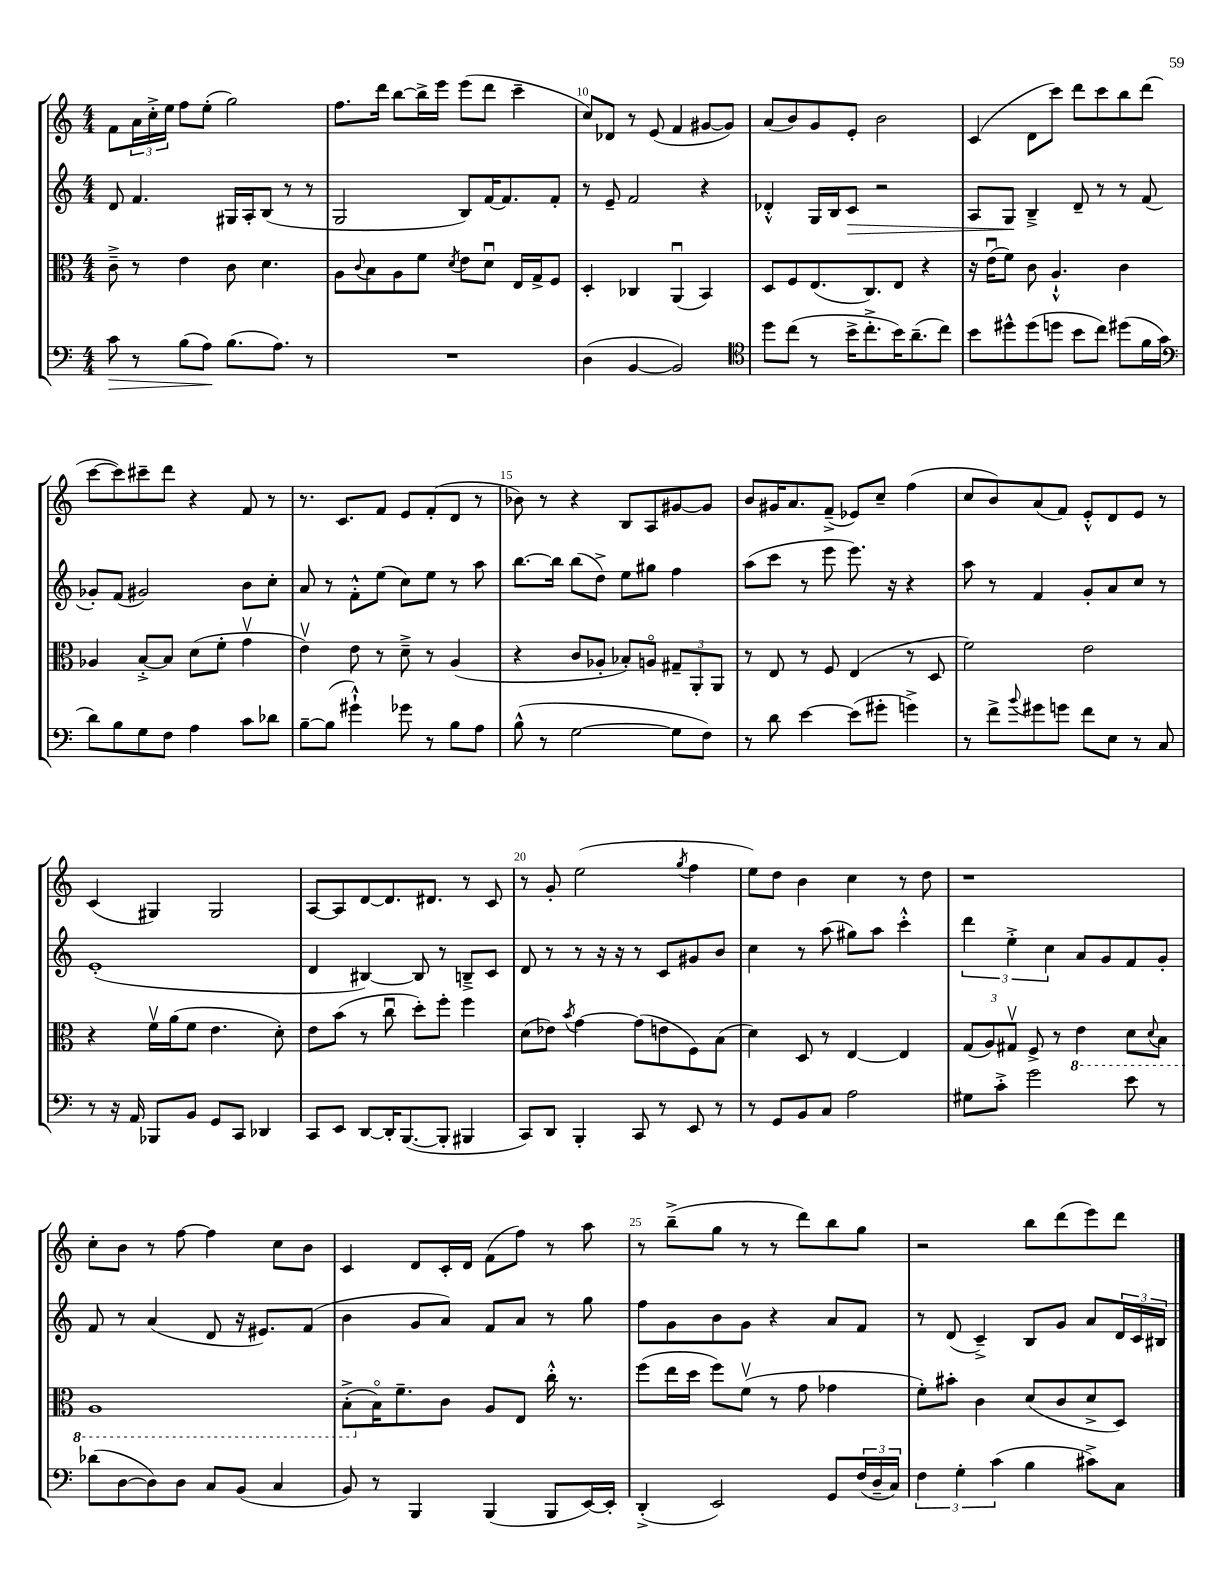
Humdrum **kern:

**kern	**dynam	**kern	**kern	**dynam	**kern
*part4	*part4	*part3	*part2	*part2	*part1
*staff4	*staff4	*staff3	*staff2	*staff2	*staff1
*clefF4	*	*clefC3	*clefG2	*	*clefG2
*k[]	*	*k[]	*k[]	*	*k[]
*M4/4	*	*M4/4	*M4/4	*	*M4/4
=8	=8	=8	=8	=8	=8
!	!LO:HP:b	!	!	!	!
8c\	>	8c~^\	8d/	.	8f\L
8r	.	8r	4.f/	.	24a\L
.	.	.	.	.	24cc'^\
.	.	.	.	.	24ee\JJ
(8B\L	.	4e\	.	.	8ff\L
8A\J)	.	.	.	.	(8ee'\J
(8.B\L	]	8c\	16G#X/LL	.	2gg\)
.	.	.	16A'/J	.	.
.	.	4.d\	(8B/J	.	.
8.A\J)	.	.	.	.	.
.	.	.	8r	.	.
8r	.	.	8r	.	.
=9	=9	=9	=9	=9	=9
1r	.	8A\L	2G/	.	8.ff\L
.	.	8qqc/	.	.	.
.	.	8B\	.	.	.
.	.	.	.	.	16ddd\Jk
.	.	8A\	.	.	[8bb\L
.	.	8f\J	.	.	16bb^\L]
.	.	.	.	.	16eee\JJ
.	.	8qd/	.	.	.
.	.	8e\L	8B/L)	.	(8eee\L
.	.	8du\J	[16f/K	.	8ddd\J
.	.	.	8.f/]	.	.
.	.	16E/LL	.	.	4ccc~\
.	.	16G^/J	.	.	.
.	.	8F/J	8f'/J	.	.
=10	=10	=10	=10	=10	=10
(4D\	.	4D'/	8r	.	8cc/L)
.	.	.	8e~/	.	8d-X/J
[4BB/	.	4C-X/	2f/	.	8r
.	.	.	.	.	(8e/
2BB/])	.	(4AAu/	.	.	4f/
.	.	4BB/)	4r	.	[8g#X/L
.	.	.	.	.	8g#/J])
=11	=11	=11	=11	=11	=11
*clefC4	*	*	*	*	*
8dd\L	.	8D/L	4d-X'^^/	.	(8a/L
(8cc\J	.	8F/	.	.	8b/)
8r	.	(8.E/	16G/LL	.	8g/
.	.	.	16B/J	.	.
!	!	!	!	!LO:HP:b	!
16b^\KL	.	.	8c/J	>	8e'/J
8.cc'^\	.	8.C/)	.	.	.
.	.	.	2r	.	2b\
16b\K)	.	8E/J	.	.	.
(8.a~\	.	.	.	.	.
.	.	4r	.	.	.
8cc\J)	.	.	.	.	.
=12	=12	=12	=12	=12	=12
8b\L	.	16r	8A/L	.	(4c/
.	.	(16eu\KL	.	.	.
8dd#X^^\	.	8f\J)	8G/J	.	.
(8dd#\	.	8c\	4B~^/	]	8d\L
8ddn\J	.	4.A`^^/	.	.	8ccc\J)
8b\L	.	.	8d~/	.	8ddd\L
8cc\J)	.	.	8r	.	8ccc\
(8dd#X\L	.	4c\	8r	.	8bb\
16f\L	.	.	(8f/	.	(8ddd\J
16g\JJ	.	.	.	.	.
!!LO:LB:g=z
=13	=13	=13	=13	=13	=13
*clefF4	*	*	*	*	*
8d\L)	.	4A-X/	8g-X'/L)	.	[8ccc\L
8B\	.	.	(8f/J	.	8ccc\])
8G\	.	[8B'^/L	2g#X/)	.	8ccc#X~\
8F\J	.	8B/J]	.	.	8ddd\J
4A\	.	(8d\L	.	.	4r
.	.	8f'\J	.	.	.
8c\L	.	4gv\	8b\L	.	8f/
8d-X\J	.	.	8cc'\J	.	8r
=14	=14	=14	=14	=14	=14
[8B~\L	.	4ev\)	8a/	.	8.r
(8B\J]	.	.	8r	.	.
.	.	.	.	.	8.c/L
4g#X`^^\)	.	8e\	8f'^^\L	.	.
.	.	8r	(8ee\J	.	8f/J
8g-X\	.	8d~^\	8cc\L)	.	8e/L
8r	.	8r	8ee\J	.	(8f'/
8B\L	.	(4A/	8r	.	8d/J
8A\J	.	.	8aa\	.	8r
=15	=15	=15	=15	=15	=15
(8B^^\	.	4r	[8.bb\L	.	8b-X\)
8r	.	.	.	.	8r
.	.	.	16bb\Jk]	.	.
[2G\	.	8c/L	(8bb\L	.	4r
.	.	8A-X'/J	8dd^\J)	.	.
.	.	8B-X'/L)	8ee\L	.	8B/L
.	.	8An/J	8gg#X\J	.	8A/
8G\L]	.	12G#X~/L	4ff\	.	[8g#X/
.	.	12AA'/	.	.	.
8F\J)	.	.	.	.	8g#/J]
.	.	12AA/J	.	.	.
=16	=16	=16	=16	=16	=16
8r	.	8r	(8aa\L	.	8b/L
8d\	.	8E/	8ccc\J	.	16g#X/K
.	.	.	.	.	8.a/
[4e\	.	8r	8r	.	.
.	.	8F/	8eee\	.	(8f~^/J
(8e\L]	.	(4E/	8.eee\)	.	8e-X/L)
8g#X'\J	.	.	.	.	8cc~/J
.	.	.	16r	.	.
4gn^\)	.	8r	4r	.	(4ff\
.	.	8D/	.	.	.
=17	=17	=17	=17	=17	=17
8r	.	2f\)	8aa\	.	8cc/L
8f^\L	.	.	8r	.	8b/)
8qqb/	.	.	.	.	.
8g#X\	.	.	4f/	.	(8a/
8gn\J	.	.	.	.	8f/J)
8f\L	.	2e\	8g'/L	.	8e'^^/L
8E\J	.	.	8a/	.	8d/
8r	.	.	8cc/J	.	8e/J
8C/	.	.	8r	.	8r
!!LO:LB:g=z
=18	=18	=18	=18	=18	=18
8r	.	4r	(1e'	.	(4c/
16r	.	.	.	.	.
16AA/	.	.	.	.	.
8BBB-X/L	.	16fv\LL	.	.	4G#X/)
.	.	(16a\J	.	.	.
8BB/J	.	8f\J	.	.	.
8GG/L	.	4.e\	.	.	2G#/
8CC/J	.	.	.	.	.
4DD-X/	.	.	.	.	.
.	.	8d'\)	.	.	.
=19	=19	=19	=19	=19	=19
8CC/L	.	8e\L	4d/	.	[8A/L
8EE/J	.	(8b\J	.	.	8A/]
[8DD/L	.	8r	[4B#X/)	.	[8d/
16DD'/K]	.	8ccu\	.	.	8.d/]
([8.BBB/	.	.	.	.	.
.	.	8dd'\L)	8B#/]	.	.
.	.	.	.	.	8.d#X/J
8BBB'/J]	.	8ff'\J	8r	.	.
4BBB#X/	.	4ff\	8Bn~^/L	.	8r
.	.	.	8c/J	.	8c/
=20	=20	=20	=20	=20	=20
8CC/L)	.	(8d\L	8d/	.	8r
8DD/J	.	8e-X\J)	8r	.	8g'/
.	.	8qb/	.	.	.
4BBB'/	.	[4g\	8r	.	(2ee\
.	.	.	16r	.	.
.	.	.	16r	.	.
8CC/	.	(8g\L]	8r	.	.
8r	.	8en\	8c/L	.	.
.	.	.	.	.	8qgg/
8EE/	.	8F\)	8g#X/	.	4ff\
8r	.	(8B\J	8b/J	.	.
=21	=21	=21	=21	=21	=21
8r	.	4d\)	4cc\	.	8ee\L)
8GG/L	.	.	.	.	8dd\J
8BB/	.	8D/	8r	.	4b\
8C/J	.	8r	(8aa\	.	.
2A\	.	[4E/	8gg#X\L)	.	4cc\
.	.	.	8aa\J	.	.
.	.	4E/]	4ccc'^^\	.	8r
.	.	.	.	.	8dd\
=22	=22	=22	=22	=22	=22
8G#X\L	.	(12G/L	6ddd\	.	1r
.	.	12A/)	.	.	.
8c'^\J	.	.	.	.	.
.	.	12G#Xv/J	6ee'^\	.	.
2g\	.	8F^/	.	.	.
.	.	.	6cc\	.	.
.	.	8r	.	.	.
*	*	*8ba	*	*	*
.	.	4E\	8a/L	.	.
.	.	.	8g/	.	.
8e\	.	8D\L	8f/	.	.
.	.	8qqD/	.	.	.
8r	.	8BB\J	8g'/J	.	.
!!LO:LB:g=z
=23	=23	=23	=23	=23	=23
(8d-X\L	.	1AA	8f/	.	8cc'\L
[8D\	.	.	8r	.	8b\J
8D\])	.	.	(4a/	.	8r
8D\J	.	.	.	.	[8ff\
8C/L	.	.	8d/	.	4ff\]
(8BB/J	.	.	16r	.	.
.	.	.	8.e#X/L)	.	.
4C/	.	.	.	.	8cc\L
.	.	.	(8f/J	.	8b\J
=24	=24	=24	=24	=24	=24
8BB/)	.	(8BB'^\L	4b\	.	4c/
*	*	*X8ba	*	*	*
8r	.	16B\K)	.	.	.
.	.	8.f~\	.	.	.
4BBB/	.	.	8g/L	.	8d/L
.	.	8c\J	8a/J)	.	16c'/L
.	.	.	.	.	16d/JJ
(4BBB/	.	8A/L	8f/L	.	(8f\L
.	.	8E/J	8a/J	.	8ff\J)
8BBB/L	.	16cc'^^\	8r	.	8r
.	.	8.r	.	.	.
[16EE/L)	.	.	8gg\	.	8aa\
16EE'/JJ]	.	.	.	.	.
=25	=25	=25	=25	=25	=25
(4DD'^/	.	(8ff\L	8ff\L	.	8r
.	.	16ee\L	8g\	.	(8bb~^\L
.	.	16dd\JJ	.	.	.
2EE/)	.	8ff\L)	8b\	.	8gg\J
.	.	(8fv\J	8g\J	.	8r
.	.	8r	4r	.	8r
.	.	8g\	.	.	8ddd\L)
8GG/L	.	4g-X\	8a/L	.	8bb\
(24F/L	.	.	8f/J	.	8gg\J
24D~/	.	.	.	.	.
24C/JJ)	.	.	.	.	.
=26	=26	=26	=26	=26	=26
6F\	.	8f'\L)	8r	.	2r
.	.	8b#X'\J	(8d/	.	.
6G'\	.	.	.	.	.
.	.	4c\	4c~^/)	.	.
(6c\	.	.	.	.	.
4B\	.	(8d/L	8B/L	.	8bb\L
.	.	8c/	8g/J	.	(8ddd\
8c#X^\L)	.	8d^/	8a/L	.	8eee\)
8C\J	.	8D/J)	24d/L	.	8ddd\J
.	.	.	24c/	.	.
.	.	.	24B#X/JJ	.	.
==	==	==	==	==	==
*-	*-	*-	*-	*-	*-
